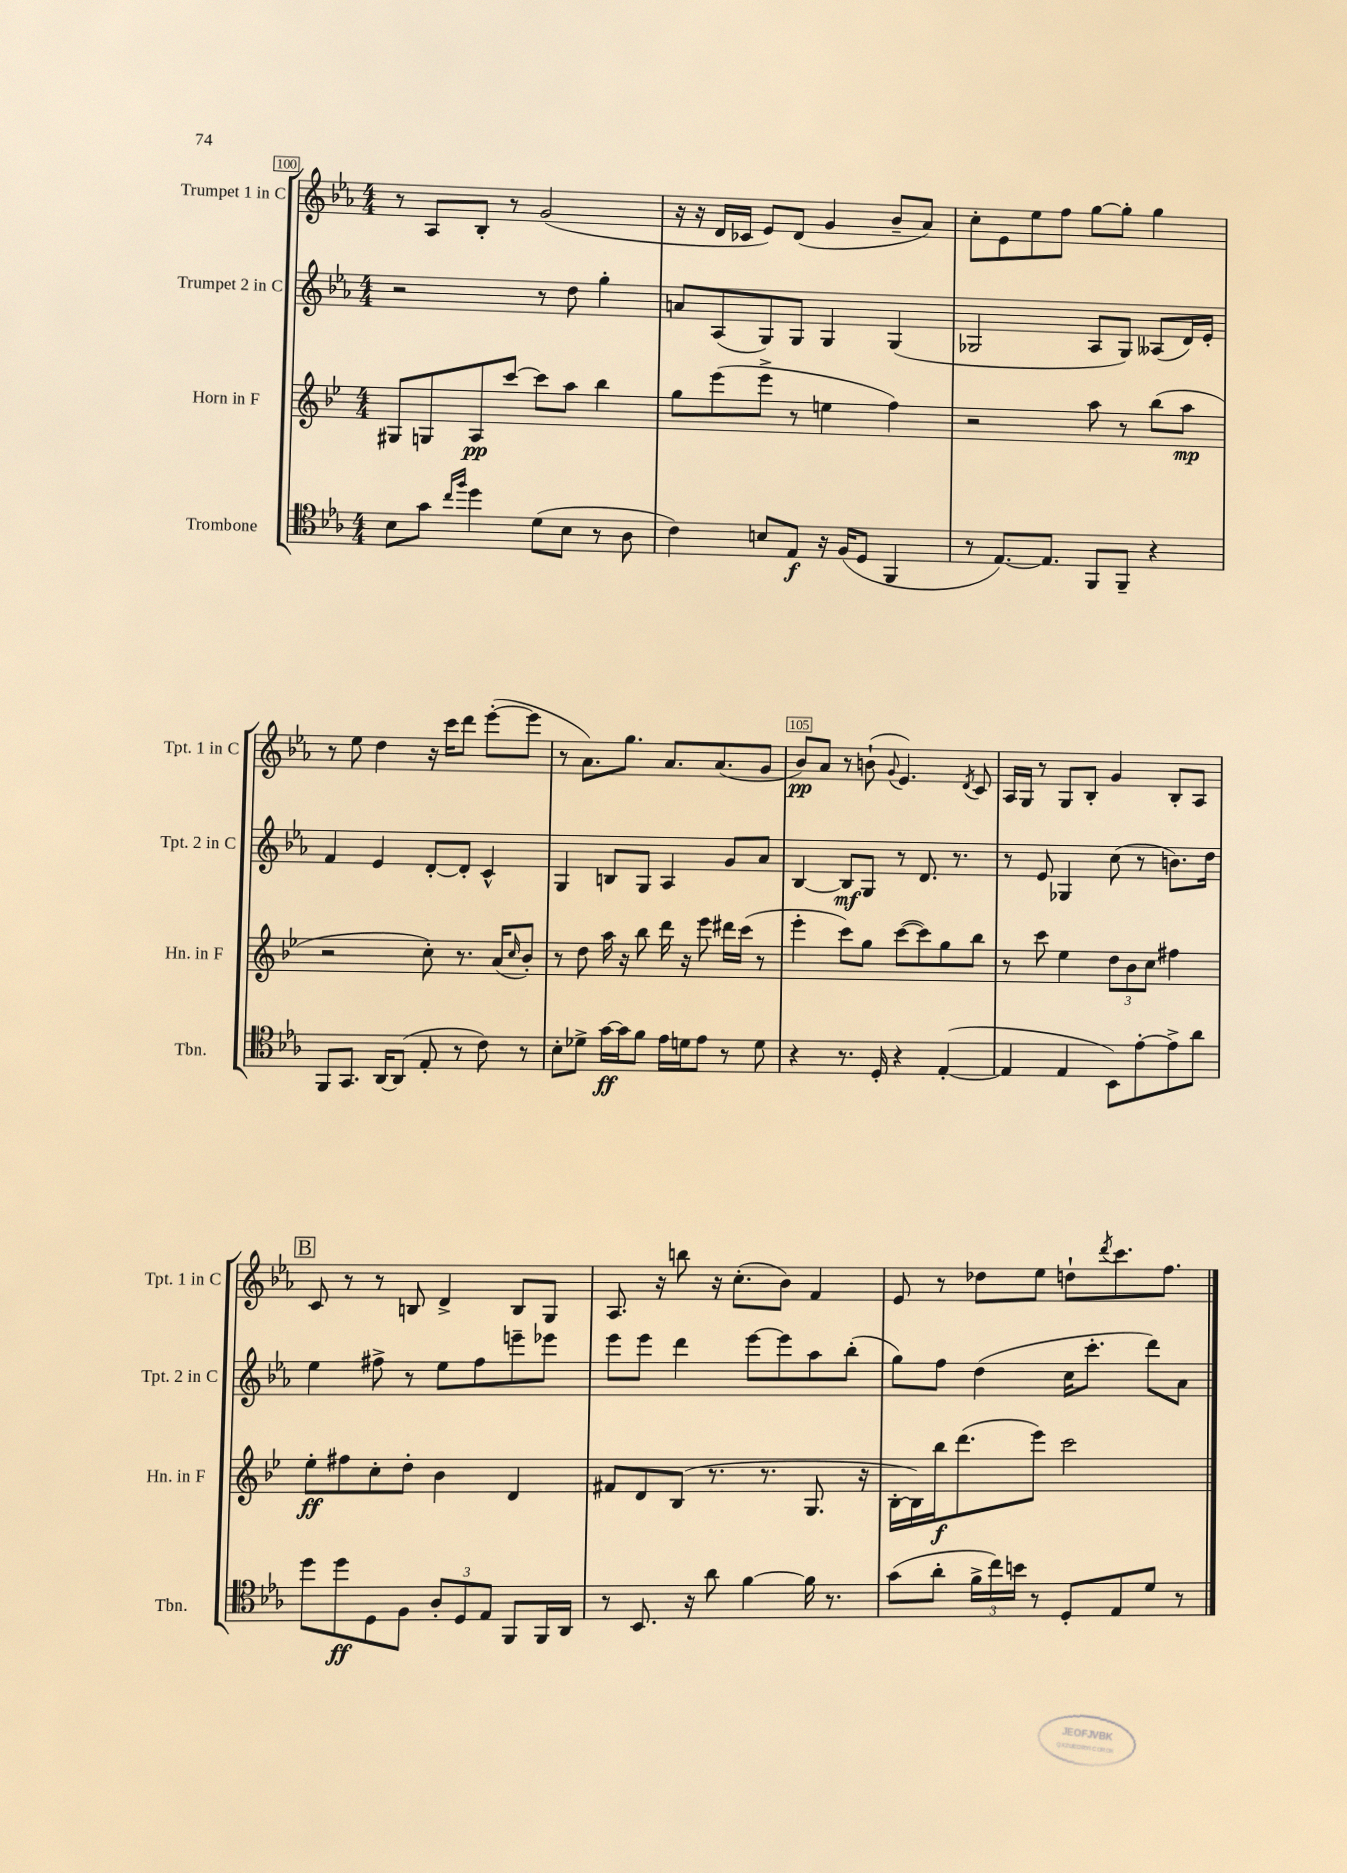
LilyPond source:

<<
\new StaffGroup <<
\new Staff = "s0" \with { instrumentName = "Trumpet 1 in C" shortInstrumentName = "Tpt. 1 in C" } {
    \clef treble \key ees \major \numericTimeSignature \time 4/4
    r8 aes8 bes8-. r8 g'2( |
    r16 r16 d'16 ces'16 ees'8) d'8( g'4 bes'8-- aes'8) |
    c''8-. ees'8 ees''8 f''8 g''8~ g''8-. g''4 |
    r8 ees''8 d''4 r16 c'''16 d'''8 ees'''8~-.( ees'''8 |
    r8 aes'8.) g''8. aes'8. aes'8.( g'8 |
    bes'8\pp) aes'8 r8 b'8-!( \appoggiatura { g'8 } ees'4.) \acciaccatura { d'8 } c'8 |
    aes16 g16 r8 g8 bes8-. g'4 bes8-. aes8 |
    \mark \markup { \box "B" } c'8 r8 r8 b8 d'4-> b8 g8 |
    aes8. r16 b''8 r16 c''8.-.( bes'8) f'4 |
    ees'8 r8 des''8 ees''8 d''8-! \acciaccatura { d'''8 } c'''8. f''8. \bar "|." |
}
\new Staff = "s1" \with { instrumentName = "Trumpet 2 in C" shortInstrumentName = "Tpt. 2 in C" } {
    \clef treble \key ees \major \numericTimeSignature \time 4/4
    r2 r8 d''8 g''4-. |
    a'8 aes8( g8) g8 g4 g4( |
    ges2 aes8 ges8) aeses8( d'16) ees'16-. |
    f'4 ees'4 d'8~-. d'8-. c'4-^ |
    g4 b8 g8 aes4 g'8 aes'8 |
    bes4~ bes8\mf g8 r8 d'8. r8. |
    r8 ees'8 ges4 c''8( r8 b'8.) d''16 |
    \mark \markup { \box "B" } ees''4 fis''8-> r8 ees''8 fis''8 e'''8-- ees'''8 |
    ees'''8 ees'''8 d'''4 ees'''8~ ees'''8 aes''8 bes''8-.( |
    g''8) f''8 d''4( c''16 c'''8.-. d'''8) aes'8 \bar "|." |
}
\new Staff = "s2" \with { instrumentName = "Horn in F" shortInstrumentName = "Hn. in F" } {
    \clef treble \key bes \major \numericTimeSignature \time 4/4
    gis8 g8 a8\pp c'''8~ c'''8 a''8 bes''4 |
    g''8 ees'''8( ees'''8-> r8 e''4 f''4) |
    r2 a''8 r8 bes''8( a''8\mp |
    r2 c''8-.) r8. a'16( \grace { c''16 } bes'8-.) |
    r8 d''8 a''16 r16 bes''8 d'''16 r16 ees'''8 dis'''16 c'''16( r8 |
    ees'''4-. c'''8) g''8 c'''8~( c'''8) g''8 bes''8 |
    r8 c'''8 ees''4 \tuplet 3/2 { d''8 bes'8 c''8 } fis''4 |
    \mark \markup { \box "B" } ees''8-.\ff fis''8 c''8-. d''8-. bes'4 d'4 |
    fis'8 d'8 bes8( r8. r8. g8. r16 |
    bes16~-. bes16) bes''16\f d'''8.( ees'''8) c'''2 \bar "|." |
}
\new Staff = "s3" \with { instrumentName = "Trombone" shortInstrumentName = "Tbn." } {
    \clef tenor \key ees \major \numericTimeSignature \time 4/4
    bes8 g'8 \grace { c''16 f''16 } d''4 d'8( bes8 r8 aes8 |
    c'4) b8 ees8\f r16 f16( d8 f,4 |
    r8 ees8.~) ees8. f,8 f,8-- r4 |
    f,8 g,8. aes,16~ aes,8( ees8-. r8 c'8) r8 |
    bes8-. des'8-> g'16~\ff g'16 f'8 ees'16 d'16 ees'8 r8 d'8 |
    r4 r8. d16-. r4 ees4~-.( |
    ees4 ees4 bes,8) ees'8~-. ees'8-> aes'8 |
    \mark \markup { \box "B" } d''8 d''8\ff d8 f8 \tuplet 3/2 { aes8-. d8 ees8 } f,8 f,16 aes,16 |
    r8 bes,8. r16 aes'8 f'4~ f'16 r8. |
    g'8( aes'8-. \tuplet 3/2 { f'16-> c''16) b'16 } r8 d8-. ees8 d'8 r8 \bar "|." |
}
>>
>>
\layout { \context { \Score currentBarNumber = #100 \override BarNumber.break-visibility = ##(#f #t #t) barNumberVisibility = #(every-nth-bar-number-visible 5) \override BarNumber.stencil = #(make-stencil-boxer 0.1 0.3 ly:text-interface::print) } }
